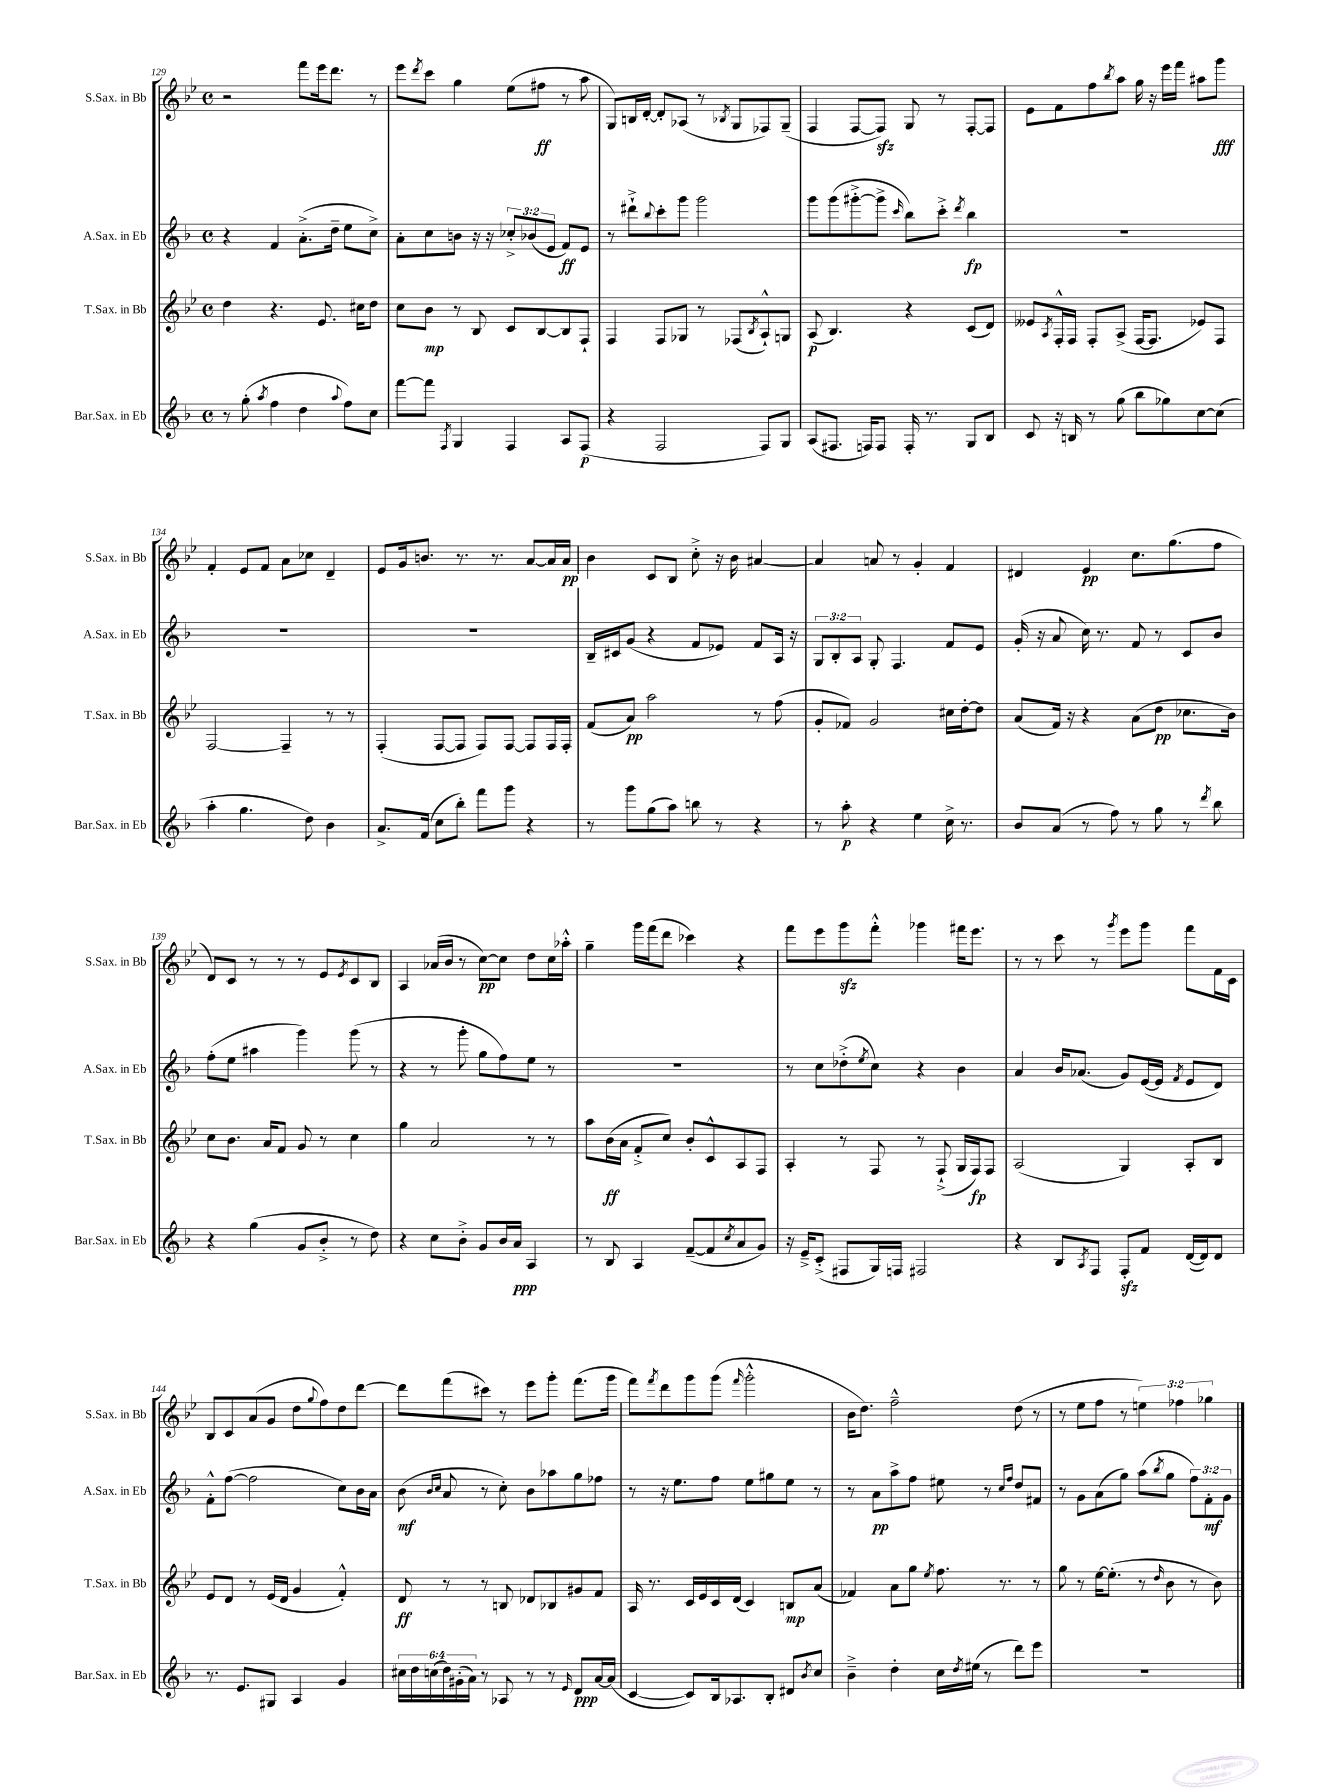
<<
\new StaffGroup <<
\new Staff = "s0" \with { instrumentName = "S.Sax. in Bb" shortInstrumentName = "S.Sax. in Bb" } {
    \clef treble \key bes \major \defaultTimeSignature \time 4/4 \override Staff.TupletNumber.text = #tuplet-number::calc-fraction-text
    r2 f'''8 ees'''16 d'''8. r8 |
    ees'''8 \acciaccatura { d'''8 } c'''8 g''4 ees''8( fis''8\ff r8 a''8 |
    g8) b16 d'16~-. d'8-. aes8( r8 \acciaccatura { bes8 } g8 fes8) g8--( |
    f4 f8~ f8\sfz) g8 r8 f8~-. f8 |
    ees'8 f'8 f''8 \acciaccatura { bes''8 } a''8 g''16 r16 ees'''16 f'''16 ais''8 g'''8\fff |
    f'4-. ees'8 f'8 a'8 ces''8 d'4-- |
    ees'8 g'16 b'8. r8. r8. a'8~ a'16 a'16\pp |
    bes'4 c'8 bes8 c''8-.-> r16 bes'16 ais'4~ |
    ais'4 a'8 r8 g'4-. f'4 |
    dis'4 ees'4\pp c''8. g''8.( f''8 |
    d'8) c'8 r8 r8 r8 ees'8 \acciaccatura { ees'8 } c'8 bes8 |
    a4 aes'16( bes'16 r8 c''8~\pp) c''8 d''8 c''16 aes''16-.-^ |
    g''4-- g'''16 f'''16( d'''8 ces'''4) r4 |
    f'''8 ees'''8 g'''8\sfz f'''8-.-^ ges'''4 fis'''16 ees'''8. |
    r8 r8 c'''8 r8 \acciaccatura { g'''8 } ees'''8 g'''8 f'''8 f'16 c'16 |
    bes8 c'8 a'8( g'8 d''8 \appoggiatura { g''8 } f''8) d''8 d'''8~ |
    d'''8 f'''8( cis'''8) r8 ees'''8 g'''8-. f'''8.( g'''16 |
    f'''8) \acciaccatura { f'''8 } d'''8 g'''8 g'''8( \grace { f'''16 } g'''2-.-^ |
    bes'16 d''8.) f''2---^ d''8( r8 |
    r8 ees''8 f''8 r8 \tuplet 3/2 { e''4) fes''4 ges''4 } \bar "|." |
}
\new Staff = "s1" \with { instrumentName = "A.Sax. in Eb" shortInstrumentName = "A.Sax. in Eb" } {
    \clef treble \key f \major \defaultTimeSignature \time 4/4 \override Staff.TupletNumber.text = #tuplet-number::calc-fraction-text
    r4 f'4 a'8.-.->( d''16-- e''8 c''8->) |
    a'8-. c''8 b'8 r16 r16 \tuplet 3/2 { ces''8-.-> bes'8( e'8 } f'8\ff) e'8 |
    r8 dis'''8-!-> \appoggiatura { bes''8 } c'''8-. g'''8 g'''2 |
    g'''8 g'''8( gis'''8~-.-> gis'''8-> \grace { c'''16 } bes''8) c'''8-.-> \acciaccatura { d'''8 } bes''4\fp |
    R1 |
    R1 |
    R1 |
    bes16-- cis'16 g'8( r4 f'8 ees'8) f'8 a16 r16 |
    \tuplet 3/2 { g8 bes8-. a8 } g8-. f4. f'8 e'8 |
    g'16-.( r16 a'8 c''16) r8. f'8 r8 c'8 bes'8 |
    f''8-.( e''8 ais''4 g'''4) g'''8( r8 |
    r4 r8 g'''8-. g''8 f''8) e''8 r8 |
    R1 |
    r8 c''8 des''8-.->( \acciaccatura { e''8 } c''8) r4 bes'4 |
    a'4 bes'16 aes'8.( g'8) e'16~( e'16 \acciaccatura { f'8 } e'8 d'8) |
    f'8-.-^ f''8~( f''2 c''8) bes'16 a'16 |
    bes'8\mf( \grace { bes'16 c''16 } a'8 r8 c''8-.) bes'8 aes''8 g''8 fes''8 |
    r8 r16 e''8. f''8 e''8 gis''8 e''8 r8 |
    r8 a'8\pp a''8-> f''8 eis''8 r8 \grace { c''16 f''16 } d''8 fis'8 |
    r8 g'8 a'8( g''8) a''8( \acciaccatura { bes''8 } g''8 \tuplet 3/2 { f''8) f'8-.\mf g'8 } \bar "|." |
}
\new Staff = "s2" \with { instrumentName = "T.Sax. in Bb" shortInstrumentName = "T.Sax. in Bb" } {
    \clef treble \key bes \major \defaultTimeSignature \time 4/4
    d''4 r4. ees'8. cis''16 d''8 |
    c''8 bes'8\mp r8 bes8 c'8 bes8~ bes8 f8-! |
    f4 f8 ges8 r8 fes8( \acciaccatura { bes8 } a8-!-^) g8 |
    a8\p( bes4.) r4 c'8( d'8) |
    eeses'8 \acciaccatura { a8 } f16-.-^ f16 f8-. a8->( f16~ f8. ees'8) f8 |
    f2~ f4-- r8 r8 |
    f4-.( f8~ f8 f8) f8~ f8 f16 f16-. |
    f'8( a'8\pp) a''2 r8 f''8( |
    g'8-. fes'8) g'2 cis''16 d''16~-. d''8 |
    a'8( f'16) r16 r4 a'8( d''8\pp ces''8. bes'16) |
    c''8 bes'8. a'16 f'8 g'8 r8 c''4 |
    g''4 a'2 r8 r8 |
    a''8 bes'16\ff( a'16 f'8-.-> c''8) bes'8-. c'8-^ a8 f8 |
    a4-. r8 f8 r8 f8-!->( g16 f16\fp) f8 |
    a2( g4) a8-. bes8 |
    ees'8 d'8 r8 ees'16( d'16 g'4 f'4-.-^) |
    d'8\ff r8 r8 b8 des'8 bes8 gis'8 f'8 |
    a16 r8. c'16 ees'16 c'16 d'16( c'4) b8\mp a'8( |
    fes'4) a'8 g''8 \acciaccatura { ees''8 } f''8. r8. r8 |
    g''8 r8 ees''16~ ees''8.-.( r8 \grace { d''16 } bes'8 r8 bes'8) \bar "|." |
}
\new Staff = "s3" \with { instrumentName = "Bar.Sax. in Eb" shortInstrumentName = "Bar.Sax. in Eb" } {
    \clef treble \key f \major \defaultTimeSignature \time 4/4 \override Staff.TupletNumber.text = #tuplet-number::calc-fraction-text
    r8 g''8-.( \acciaccatura { a''8 } f''4 d''4 \appoggiatura { a''8 } f''8) c''8 |
    f'''8~ f'''8 \acciaccatura { f8 } g4 f4 a8 f8\p( |
    r4 f2 f8) g8 |
    a8( fis8. f16) f8 f16-. r8. g8 bes8 |
    c'8 r16 b16 r8 g''8( bes''8 ges''8) c''8~ c''8( |
    a''4-. g''4. d''8) bes'4 |
    a'8.-> f'16( c''8 bes''8-.) f'''8 g'''8 r4 |
    r8 g'''8 g''8( a''8) b''8 r8 r4 |
    r8 a''8-.\p r4 e''4 c''16-> r8. |
    bes'8 a'8( r8 f''8) r8 g''8 r8 \acciaccatura { d'''8 } bes''8 |
    r4 g''4( g'8 bes'8-.-> r8 d''8) |
    r4 c''8 bes'8-.-> g'8 bes'16 a'16\ppp a4 |
    r8 bes8 a4 f'8~--( f'8 \acciaccatura { c''8 } a'8 g'8) |
    r16 e'16---> c'8-.->( fis8 g16) f16 fis2 |
    r4 bes8 \acciaccatura { a8 } f8 f8-.\sfz f'8 d'16~( d'16) d'8 |
    r8. e'8. gis8 a4 g'4 |
    \tuplet 6/4 { cis''16 d''16 c''16( d''16) gis'16-.( a'16) } r8 aes8 r8 r8 \grace { e'16 } d'8\ppp a'16~ a'16( |
    c'4~ c'8) bes16 aes8. bes8-. dis'8 \acciaccatura { bes'8 } c''8 |
    bes'4---> d''4-. c''16 \acciaccatura { d''8 } eis''16( r8 d'''8) e'''8 |
    R1 \bar "|." |
}
>>
>>
\layout { \context { \Score currentBarNumber = #129 } }
